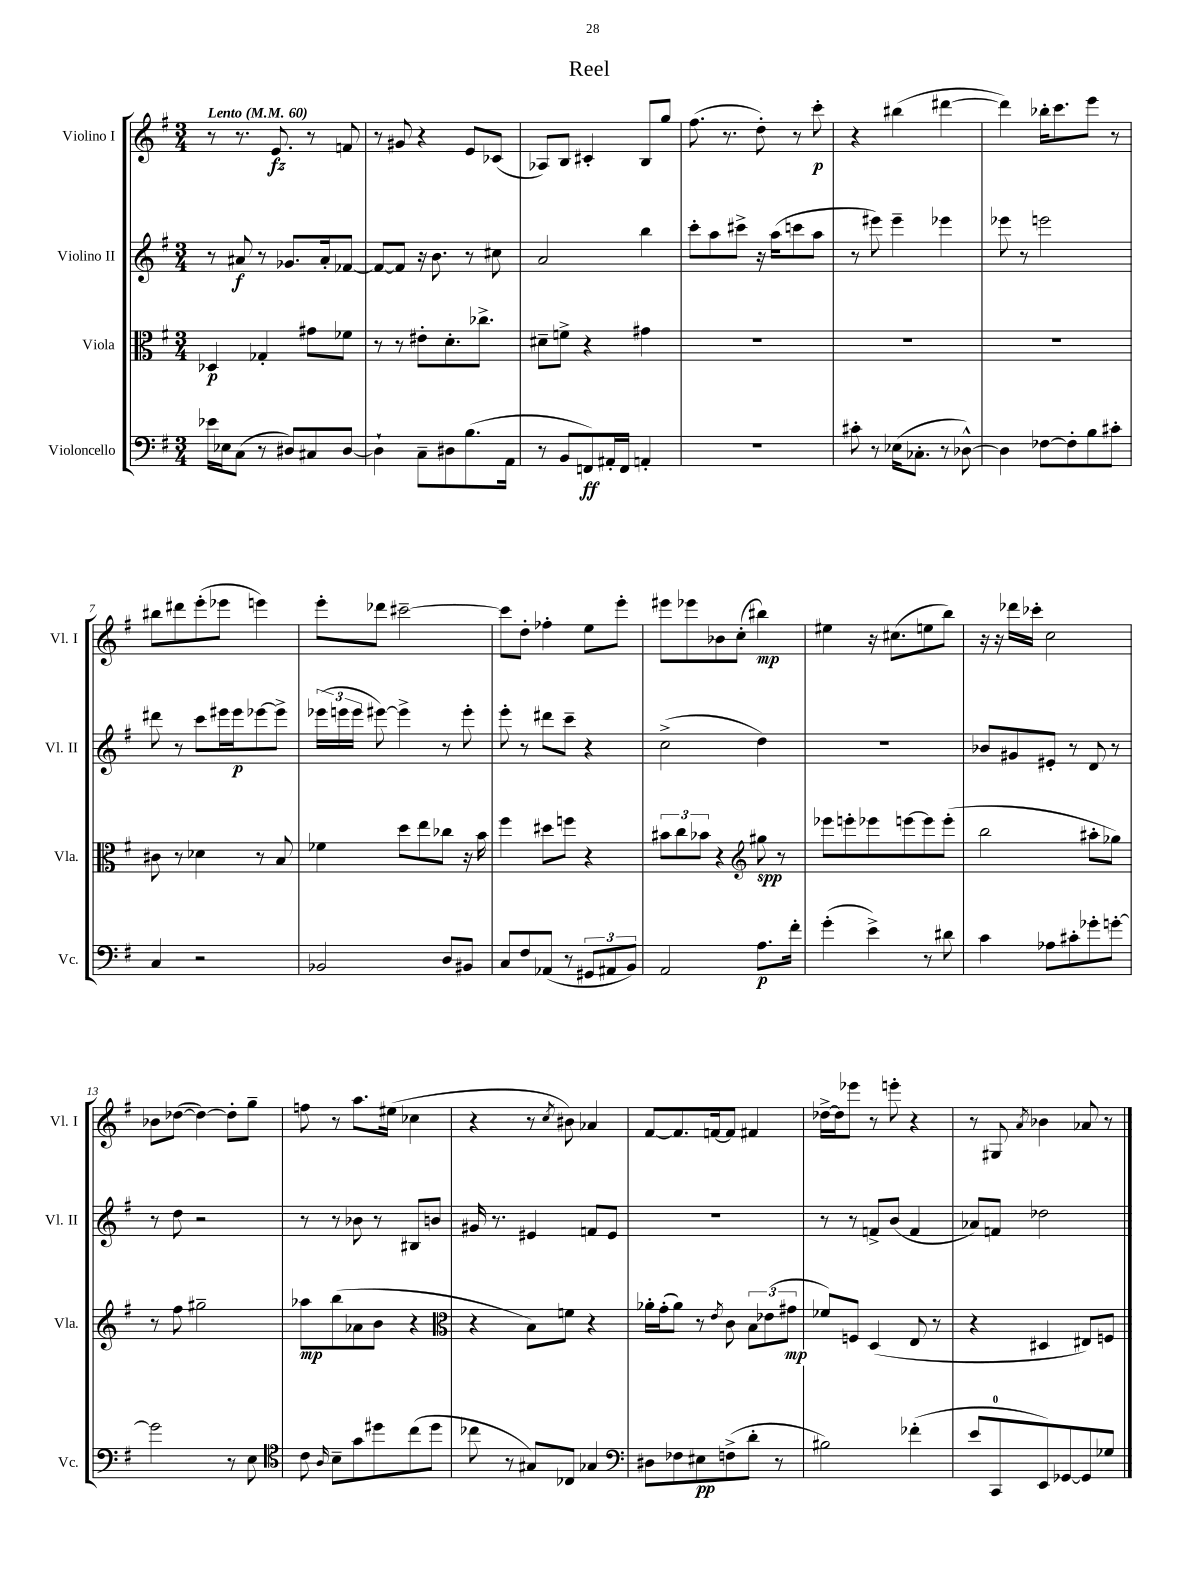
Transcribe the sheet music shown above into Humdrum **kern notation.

**kern	**kern	**kern	**kern
*staff4	*staff3	*staff2	*staff1
*clefF4	*clefC3	*clefG2	*clefG2
*k[f#]	*k[f#]	*k[f#]	*k[f#]
*M3/4	*M3/4	*M3/4	*M3/4
*MM60	*MM60	*MM60	*MM60
16e-	4D-	8r	8r
16E-	.	.	.
(8C	.	8a#	8.r
8r	4G-'	8r	.
.	.	.	8.e
8D#)	.	8.g-	.
8C#	8g#	.	8r
.	.	16a#'	.
[8D#	8f-	[8f-	8f
=	=	=	=
4D#`]	8r	8f-_	8r
.	8r	8f-]	8g#
8C~	8e#'	16r	4r
.	.	8.b	.
8D#	8.d'	.	.
(8.B	.	8r	8e
.	8.cc-^	.	.
.	.	8cc#	(8c-
16AA	.	.	.
=	=	=	=
8r	8d#~	2a	8A-)
8BB	8f^	.	8B
8FF)	4r	.	4c#'
16AA#'	.	.	.
16FF	.	.	.
4AA'	4g#	4bb	8B
.	.	.	8gg
=	=	=	=
2.r	2.r	8ccc'	(8.ff#
.	.	8aa	.
.	.	.	8.r
.	.	8ccc#^	.
.	.	16r	8dd')
.	.	(16aa	.
.	.	8ccc	8r
.	.	8aa	8ccc'
=	=	=	=
8c#'	2.r	8r	4r
8r	.	8eee#)	.
(16E-	.	4eee#~	(4bb#
8.C-'	.	.	.
8r	.	4eee-	[4ddd#
[8D-^^)	.	.	.
=	=	=	=
4D-]	2.r	8eee-	4ddd#])
.	.	8r	.
[8F-	.	2eee	16bb-'
.	.	.	8.ccc
8F-']	.	.	.
8B	.	.	8eee
8c#'	.	.	8r
=	=	=	=
4C	8c#	8ddd#	8bb#
.	8r	8r	8ddd#
2r	4d-	8ccc	(8eee'
.	.	16eee#	8eee-
.	.	16eee#	.
.	8r	[8eee-	4eee)
.	8B	8eee-^]	.
=	=	=	=
2BB-	4f-	(24eee-	8eee'
.	.	24eee	.
.	.	24eee	.
.	.	[8eee#)	8ddd-
.	8dd	4eee#^]	[2ccc#~
.	8ee	.	.
8D	8cc-	8r	.
8BB#	16r	8eee#'	.
.	16b	.	.
=	=	=	=
8C	4ff#	8eee'	8ccc#]
8F#	.	8r	8dd'
(8AA-	8dd#	8ddd#	4ff-'
8r	8ff	8ccc~	.
12GG#	4r	4r	8ee
12AA#	.	.	.
.	.	.	8eee'
12BB)	.	.	.
=	=	=	=
2AA	12b#	(2cc^	8eee#
.	12cc	.	.
.	.	.	8eee-
.	12b-	.	.
.	4r	.	8b-
.	.	.	(8cc'
*	*clefG2	*	*
8.A	8gg#	4dd)	4bb#)
.	8r	.	.
16f#'	.	.	.
=	=	=	=
(4g'	8eee-	2.r	4ee#
.	8eee'	.	.
4e^)	8eee-	.	16r
.	.	.	(8.cc#
.	[8eee	.	.
8r	8eee]	.	8ee
8d#	(8eee'	.	8bb)
=	=	=	=
4c	2bb	8b-	16r
.	.	.	16r
.	.	8g#	16ddd-
.	.	.	16ccc-'
8A-	.	8e#'	2cc
8c#'	.	8r	.
8g-'	8aa#'	8d	.
[8g'	8gg-)	8r	.
=	=	=	=
2g]	8r	8r	8b-
.	8ff#	8dd	([8dd-
.	2gg#~	2r	4dd-_)
8r	.	.	8dd-']
8E	.	.	8gg~
=	=	=	=
*clefC4	*	*	*
8c	8aa-	8r	8ff
16qqA	.	.	.
8B~	(8bb	8r	8r
8g	8a-	8b-	8.aa
8dd#	8b	8r	.
.	.	.	(16ee#
(8cc	4r	8B#	4cc-
8dd#	.	8b	.
=	=	=	=
*	*clefC3	*	*
8cc-	4r	16g#	4r
.	.	8.r	.
8r	.	.	.
8G#)	8B)	4e#	8r
.	.	.	8qcc
8C-	8f	.	8b#)
4G-	4r	8f	4a-
.	.	8e#	.
=	=	=	=
*clefF4	*	*	*
8D#	16a-'	2.r	[8f#
.	(16g'	.	.
8F-	8a-)	.	8.f#]
8E#	8r	.	.
.	.	.	[16f
.	8qe	.	.
(8F^	8c	.	8f]
8d'	12B	.	4f#
.	(12e-	.	.
8r	.	.	.
.	12g#	.	.
=	=	=	=
2B#)	8f-)	8r	[16dd-^
.	.	.	16dd-]
.	8F	8r	8eee-
.	(4D	8f^	8r
.	.	(8b	8eee'
(4f-'	8E	4f	4r
.	8r	.	.
=	=	=	=
8e	4r	8a-)	8r
8CC	.	8f	8G#
.	.	.	8qa
8EE)	4D#	2dd-	4b-
[8GG-	.	.	.
8GG-]	8E#)	.	8a-
8G-	8F	.	8r
==	==	==	==
*-	*-	*-	*-
